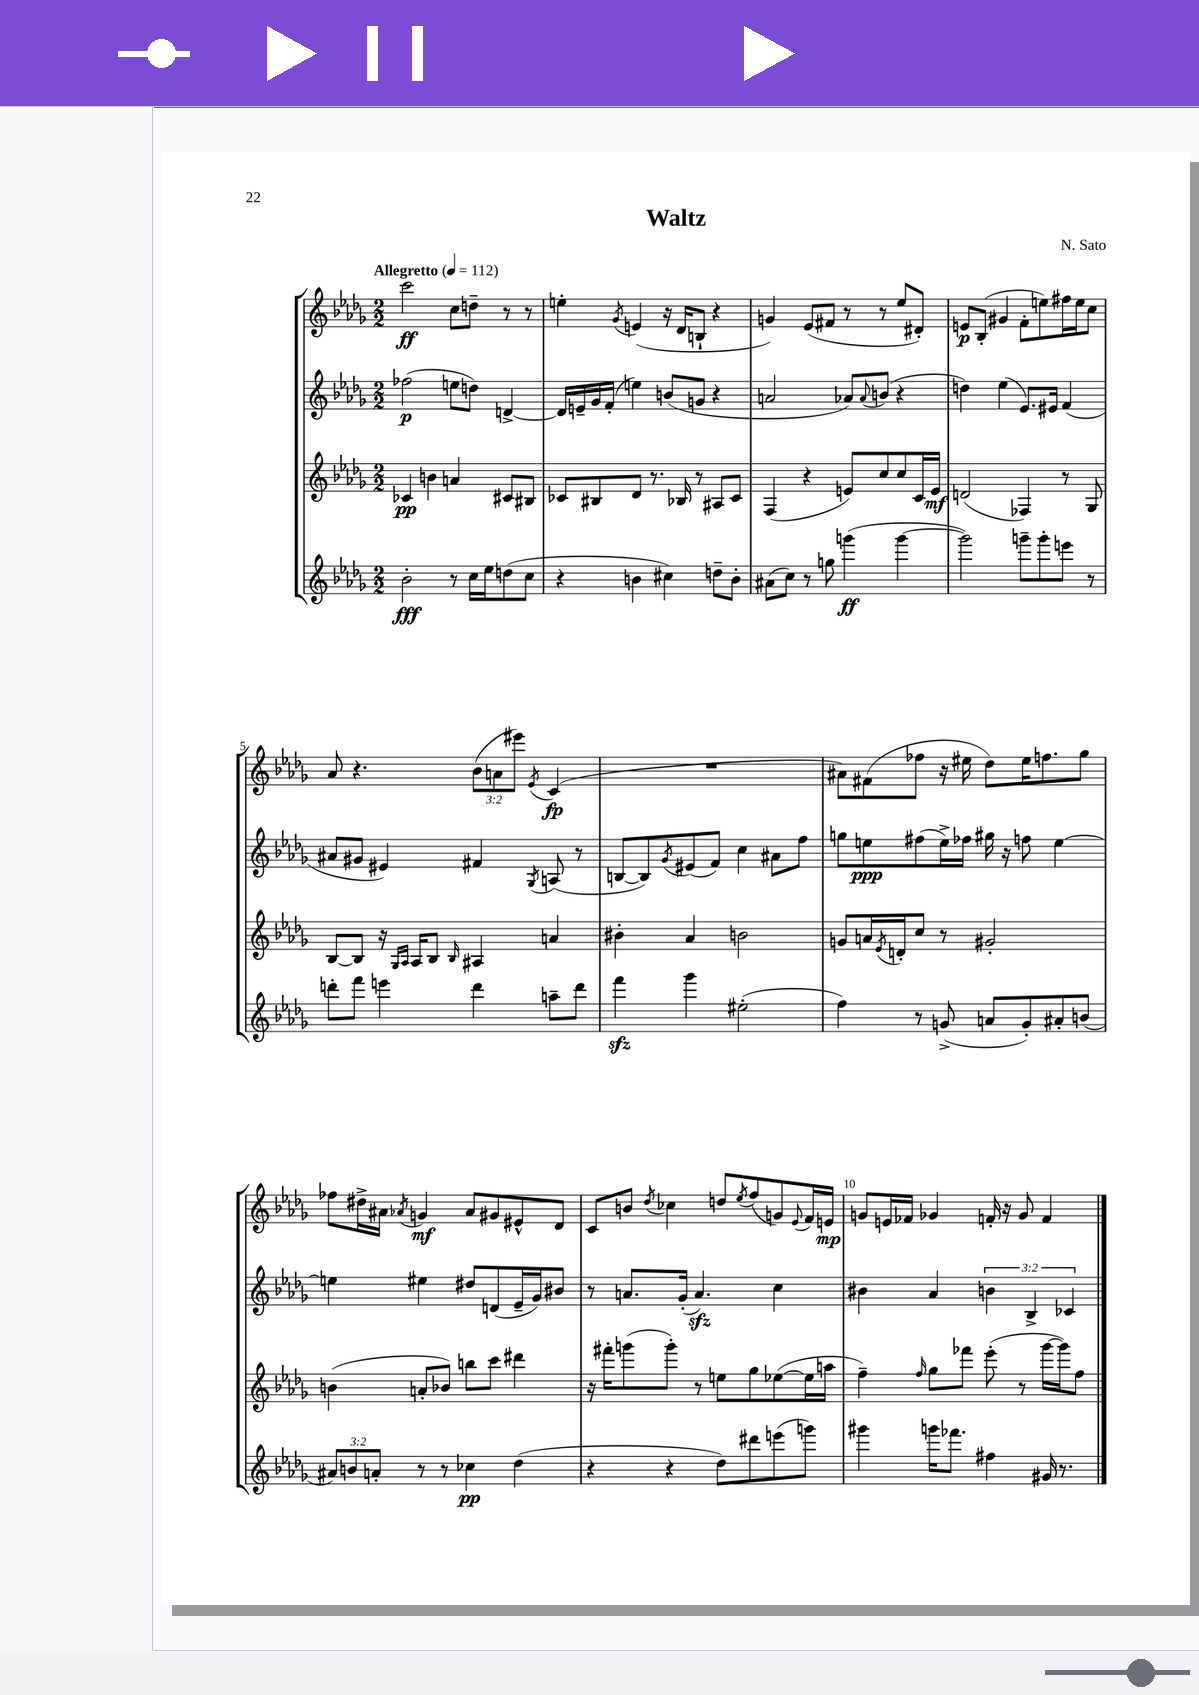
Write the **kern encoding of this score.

**kern	**kern	**kern	**kern
*staff4	*staff3	*staff2	*staff1
*clefG2	*clefG2	*clefG2	*clefG2
*k[b-e-a-d-g-]	*k[b-e-a-d-g-]	*k[b-e-a-d-g-]	*k[b-e-a-d-g-]
*M2/2	*M2/2	*M2/2	*M2/2
*MM112	*MM112	*MM112	*MM112
2b-'	4c-	(2ff-	2ccc
.	4b	.	.
8r	4a	8ee	8cc
16cc	.	8dd)	8dd~
16ee-	.	.	.
(8dd	8c#	[4d^	8r
8cc	8B#	.	8r
=	=	=	=
4r	8c-	16d]	4ee'
.	.	16e~	.
.	8B#	16g-	.
.	.	(16f'	.
.	.	.	8qg-
4b	8d-	4ee)	(4e
.	8.r	.	.
4cc#)	.	(8b	16r
.	16B-	.	16d-
.	8r	8g	8B`
8dd~	8A#	4r	4r
8b'	8c-	.	.
=	=	=	=
(8a#	(4F	2a	4g)
8cc)	.	.	.
8r	4r	.	(8e-
8gg	.	.	8f#
(4ggg	8e)	8a-)	8r
.	.	8qqa-	.
.	8cc	(8b	8r
[4ggg	8cc	4r	8ee-
.	16c	.	8d#')
.	16e	.	.
=	=	=	=
2ggg])	(2d	4dd)	8e
.	.	.	(8B-'
.	.	(4ee-	4g#
8ggg~	4F-)	8.e-)	8f'
8ggg'	.	.	8ee)
.	.	16e#	.
8eee	8r	(4f	16ff#
.	.	.	16ee
8r	8G-	.	8cc
=	=	=	=
8ddd'	[8B-	8a#	8a-
8fff	8B-]	8g#	4.r
4eee	16r	4e#)	.
.	16qqG-	.	.
.	16qqA-	.	.
.	16A-	.	.
.	8B-	.	.
.	16qqB-	.	.
4ddd	4A#	4f#	(12b-
.	.	.	12a
.	.	.	12eee#)
.	.	8qG-	8qe-
8aa~	4a	(8A	(4c
8ddd	.	8r	.
=	=	=	=
4fff	4b#'	[8B	1r
.	.	8B])	.
.	.	8qg-	.
4ggg-	4a-	(8e#	.
.	.	8f)	.
(2ee#'	2b	4cc	.
.	.	8a#	.
.	.	8ff	.
=	=	=	=
4ff)	8g	8gg	8a#)
.	16a	8ee	(8f#
.	8qe-	.	.
.	16d'	.	.
8r	8cc	(8ff#	8ff-
(8g^	8r	16ee^)	16r
.	.	16ff-	16ee#
8a	2g#'	16gg#	8dd-)
.	.	16r	.
8g')	.	8ff	16ee#
.	.	.	8.ff
8a#'	.	[4ee	.
(8b	.	.	8gg-
=	=	=	=
12a#)	(4b	4ee]	8ff-
12b	.	.	.
.	.	.	16dd#^
12a'	.	.	.
.	.	.	16a#
.	.	.	8qa-
8r	8a'	4ee#	4g
8r	8b-)	.	.
4cc-	8bb	8dd#	8a-
.	8ccc	(8d	8g#
(4dd-	4ddd#	16e-~	8e#^^
.	.	16g-)	.
.	.	8b#	8d-
=	=	=	=
4r	16r	8r	8c
.	16fff#'	.	.
.	(8ggg	8.a	8b
.	.	.	8qdd-
4r	8ggg')	.	4cc-
.	.	(16g-'	.
.	8r	4.a)	.
8dd-)	8ee	.	8dd
.	.	.	8qee-
8ddd#	8gg-	.	(8ff
(8eee	([8ee-	4cc	8g)
.	.	.	8qqe-
8ggg)	16ee-]	.	16f
.	16aa	.	16e
=	=	=	=
4ggg#	4ff~)	4b#	8g
.	.	.	16e
.	.	.	16f-
.	16qqff	.	.
16ggg	8gg-	4a-	4g-
8.fff-	.	.	.
.	8fff-	.	.
4ff#	(8eee-'	6b	16f'
.	.	.	16r
.	8r	.	8g-
.	.	6B-^	.
16g#	[16ggg-	.	4f
8.r	16ggg-])	.	.
.	.	6c-	.
.	8ff	.	.
==	==	==	==
*-	*-	*-	*-
